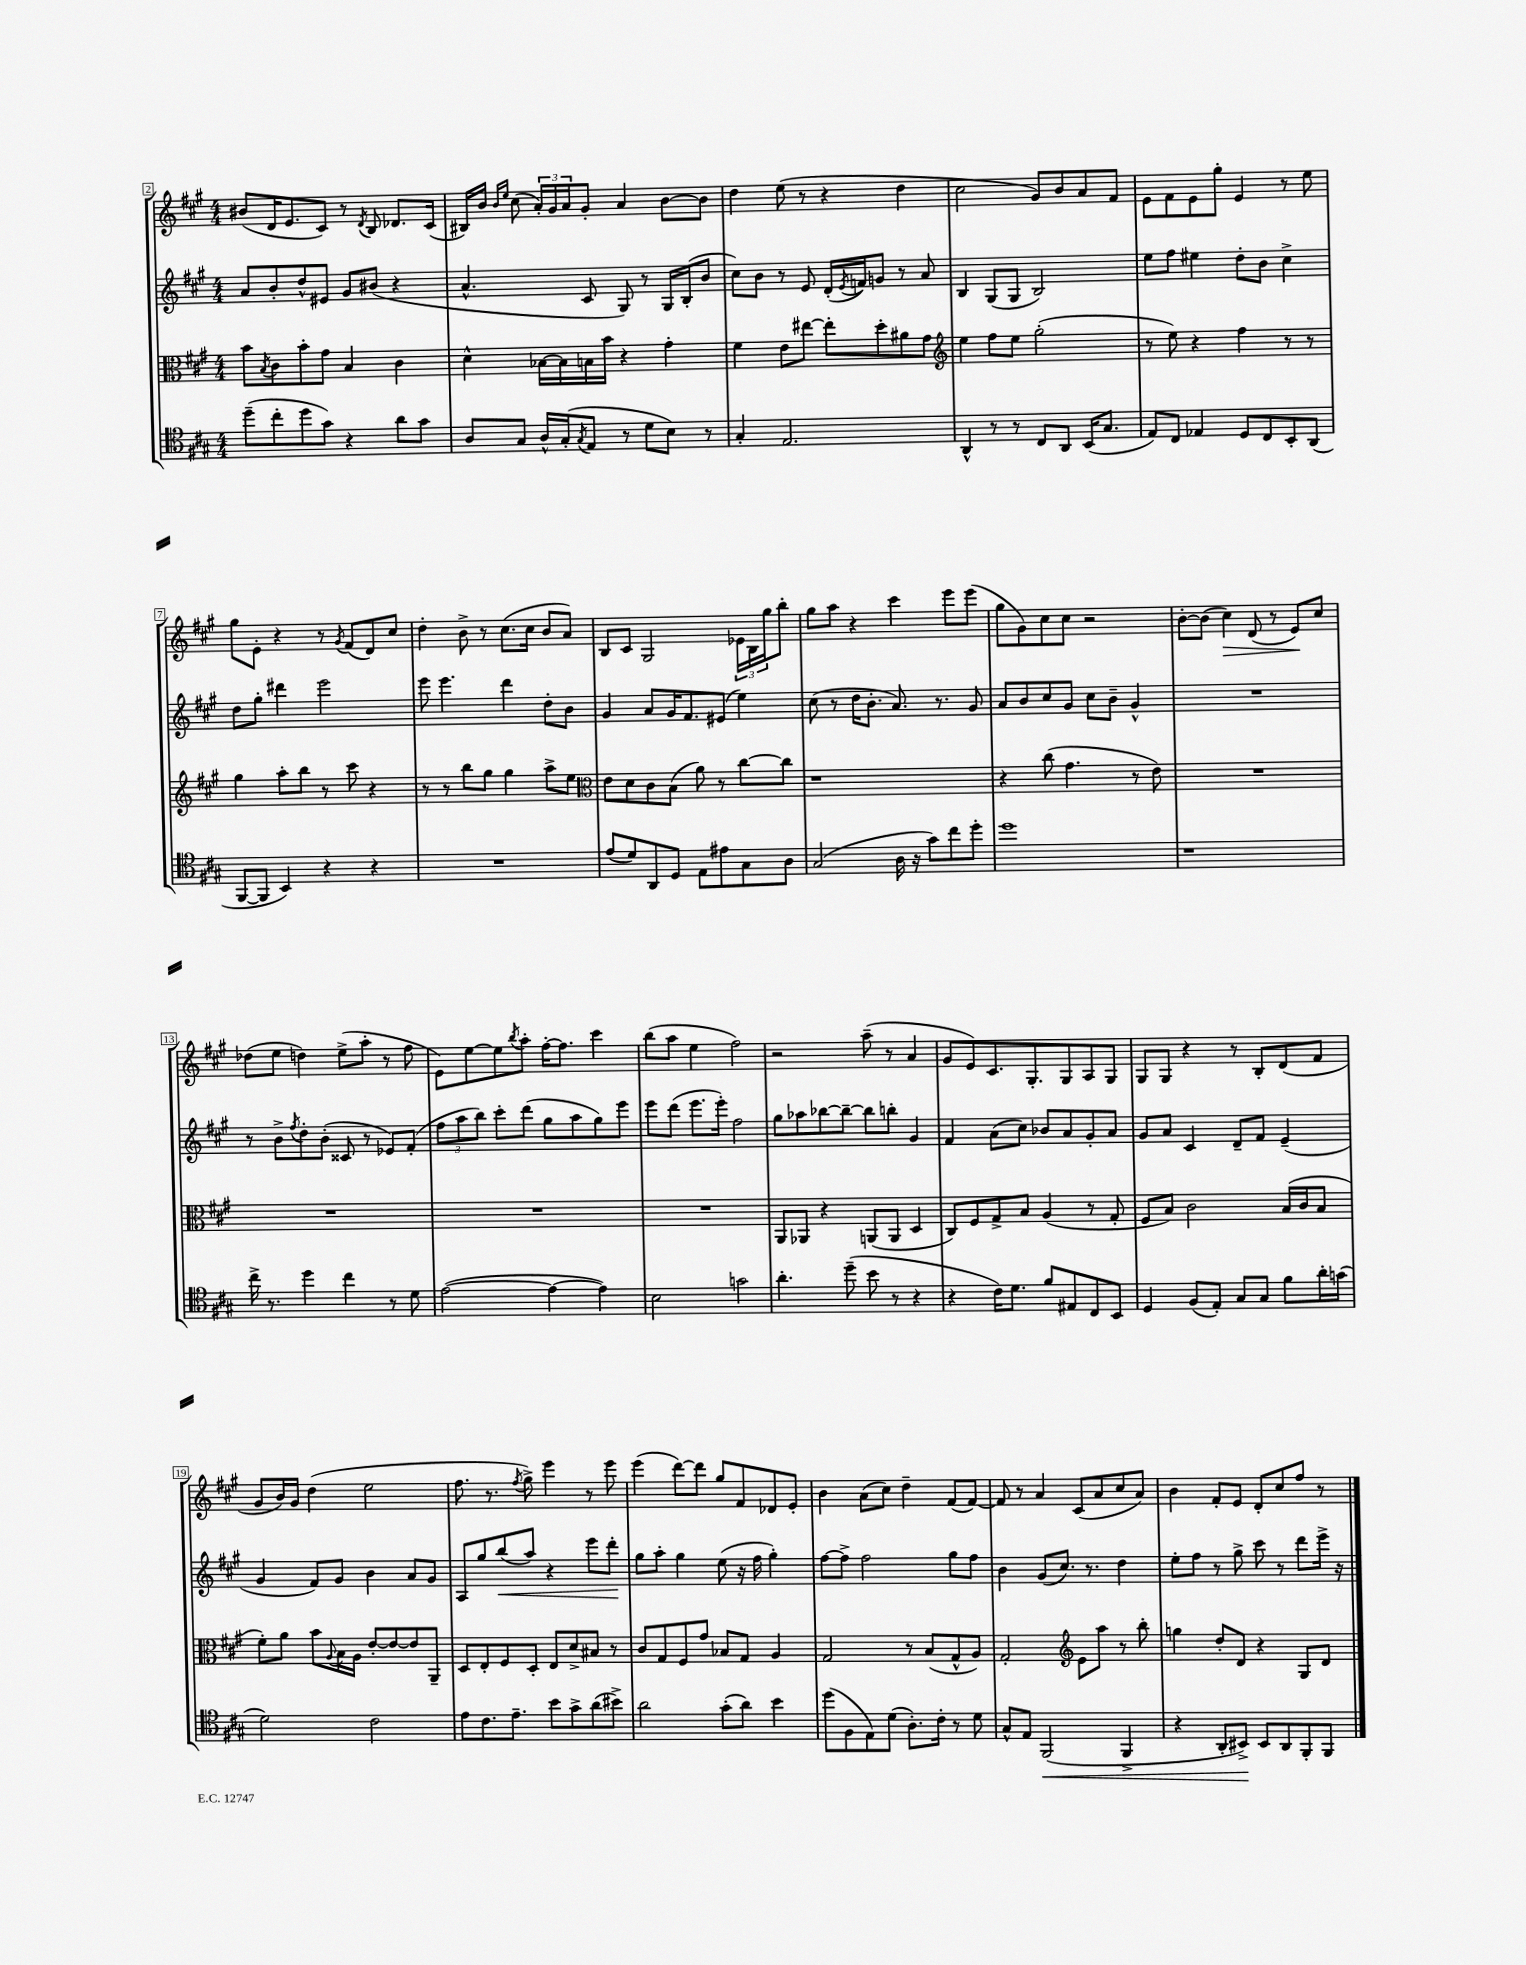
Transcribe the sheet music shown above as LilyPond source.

<<
\new StaffGroup <<
\new Staff = "s0" {
    \clef treble \key a \major \numericTimeSignature \time 4/4
    bis'8( d'16 e'8. cis'8) r8 \acciaccatura { d'8 } b8 des'8. cis'16( |
    bis16) b'16 \grace { b'16 e''16 } cis''8( \tuplet 3/2 { a'16-.) gis'16 a'16 } gis'8-. a'4 b'8~ b'8 |
    d''4 e''8( r8 r4 d''4 |
    cis''2 gis'8) b'8 a'8 fis'8 |
    e'8 fis'8 e'8 gis''8-. e'4 r8 e''8 |
    gis''8 e'8-. r4 r8 \acciaccatura { gis'8 } fis'8( d'8) cis''8 |
    d''4-. b'8-> r8 cis''8.( cis''16 b'8 a'8) |
    b8 cis'8 gis2 \tuplet 3/2 { ees'16 b16 gis''16 } b''8-. |
    gis''8 a''8 r4 cis'''4 e'''8 e'''8( |
    gis''8 gis'8) cis''8 cis''8 r2 |
    b'8~-. b'8( cis''4\>) d'8( r8 e'8\!) cis''8 |
    des''8( e''8 d''4) e''8->( a''8-. r8 fis''8 |
    e'8) e''8~ e''8 \acciaccatura { b''8 } a''8-. fis''16~-. fis''8. cis'''4 |
    b''8( a''8 e''4 fis''2) |
    r2 a''8--( r8 a'4 |
    gis'8 e'8) cis'8. gis8.-. gis8 a8 gis8 |
    gis8 gis8 r4 r8 b8-. d'8( fis'8 |
    gis'8 b'16) gis'16 d''4( e''2 |
    fis''8. r8. \acciaccatura { fis''8 } gis''8->) e'''4 r8 e'''8 |
    e'''4( d'''8~) d'''8 gis''8 fis'8 des'8 e'8-. |
    b'4 a'8( cis''8) d''4-- fis'8( fis'8~) |
    fis'8 r8 a'4 cis'8( a'8 cis''8 a'8) |
    b'4 fis'8-. e'8 d'8-. cis''8 fis''8 r8 \bar "|." |
}
\new Staff = "s1" {
    \clef treble \key a \major \numericTimeSignature \time 4/4
    a'8 b'8-. d''8-^ eis'8 gis'8 bis'8( r4 |
    a'4.-^ cis'8 gis8) r8 gis16 b16-.( b'8 |
    cis''8) b'8 r8 e'8 d'16-.( \acciaccatura { e'8 } f'16) g'8 r8 a'8 |
    b4 gis8( gis8 b2) |
    e''8 fis''8 eis''4 d''8-. b'8 cis''4-> |
    d''8 gis''8-. dis'''4 e'''2 |
    e'''8 e'''4. d'''4 d''8-. b'8 |
    gis'4 a'8 gis'16 fis'8. eis'8( e''4) |
    cis''8( r8 d''16 b'8.-. a'8.) r8. gis'8 |
    a'8 b'8 cis''8 gis'8 cis''8 b'8-- gis'4-^ |
    R1 |
    r8 b'8-> \acciaccatura { fis''8 } d''8-. b'8-.( cisis'8 r8 ees'8) fis'8-.( |
    \tuplet 3/2 { fis''8 a''8 b''8) } cis'''8-. d'''8( gis''8 a''8 gis''8) e'''8 |
    e'''8 d'''8( e'''8. e'''16-.) fis''2 |
    gis''8 aes''8 bes''8~ bes''8~-- bes''8 b''8-. gis'4 |
    fis'4 a'8( cis''8) bes'8 a'8 gis'8-. a'8 |
    gis'8 a'8 cis'4 d'8-- fis'8 e'4--( |
    gis'4 fis'8) gis'8 b'4 a'8 gis'8 |
    a8 gis''8 b''8\<( a''8) r4 e'''8 d'''8-.\! |
    gis''8 a''8-. gis''4 e''8( r16 fis''16 gis''4-.) |
    fis''8~ fis''8-> fis''2 gis''8 fis''8 |
    b'4 gis'8( cis''8.) r8. d''4 |
    e''8-. fis''8 r8 gis''8-> cis'''8 r8 d'''8 e'''16-> r16 \bar "|." |
}
\new Staff = "s2" {
    \clef alto \key a \major \numericTimeSignature \time 4/4
    b'8 \acciaccatura { b8 } cis'8 b'8-. gis'8 b4 cis'4 |
    d'4-^ bes16~ bes16 b16 b'16 r4 gis'4-. |
    fis'4 e'8 eis''8~ eis''8-. d''8-. ais'8 gis'8 |
    \clef treble e''4 fis''8 e''8 gis''2-.( |
    r8 e''8) r4 fis''4 r8 r8 |
    gis''4 a''8-. b''8 r8 cis'''8 r4 |
    r8 r8 b''8 gis''8 gis''4 a''8-> e''8 |
    \clef alto e'8 d'8 cis'8 b8( a'8) r8 cis''8~ cis''8 |
    r1 |
    r4 cis''8( gis'4. r8 e'8) |
    R1 |
    R1 |
    R1 |
    R1 |
    a,8 aes,8 r4 a,8( a,8 d4 |
    cis8) fis8 gis8-> b8 a4( r8 gis8-. |
    fis8 b8) cis'2 b16( cis'16 b8 |
    fis'8-.) a'8 b'8 \appoggiatura { a8 } b16 a16 e'8~-. e'8~ e'8 a,8-- |
    d8 e8-. fis8 d8-. e8 d'8-> bis8 r8 |
    cis'8 gis8 fis8 gis'8 bes8 gis8 a4 |
    gis2 r8 b8( gis8-^ a8) |
    gis2-. \clef treble e'8 a''8 r8 b''8-. |
    g''4 d''8-. d'8 r4 gis8 d'8 \bar "|." |
}
\new Staff = "s3" {
    \clef tenor \key a \major \numericTimeSignature \time 4/4
    d''8--( cis''8-. d''8 gis'8) r4 a'8 gis'8 |
    a8 gis8 a16-^ gis16-.( \acciaccatura { gis8 } e8 r8 d'8 b8) r8 |
    gis4-. e2. |
    a,4-^ r8 r8 cis8 a,8 b,16( gis8. |
    e8) cis8 ees4 d8 cis8 b,8-. a,8( |
    fis,8~ fis,8 b,4) r4 r4 |
    R1 |
    e'8( d'8) a,8 d8 e8 eis'8 gis8 a8 |
    gis2( a16 r16 gis'8) cis''8 d''8-. |
    d''1 |
    r1 |
    cis''16-> r8. d''4 cis''4 r8 d'8 |
    e'2~( e'4~ e'4) |
    b2 g'2 |
    a'4.-. d''8--( b'8 r8 r4 |
    r4 cis'16) d'8. fis'8 eis8 cis8 b,8 |
    d4 fis8( e8-.) gis8 gis8 fis'8 a'16-. g'16( |
    d'2) cis'2 |
    e'8 cis'8. e'8.-- b'8 gis'8-> a'8( bis'8->) |
    a'2 gis'8-.( a'8) b'4 |
    d''8( fis8 e8) d'8( a8.-.) cis'16-. r8 d'8 |
    gis8-^ e8 fis,2\<( fis,4-> |
    r4 a,8-. bis,8->\!) bis,8 a,8 fis,8-. fis,8 \bar "|." |
}
>>
>>
\layout { \context { \Score currentBarNumber = #2 \override BarNumber.stencil = #(make-stencil-boxer 0.1 0.3 ly:text-interface::print) } }
